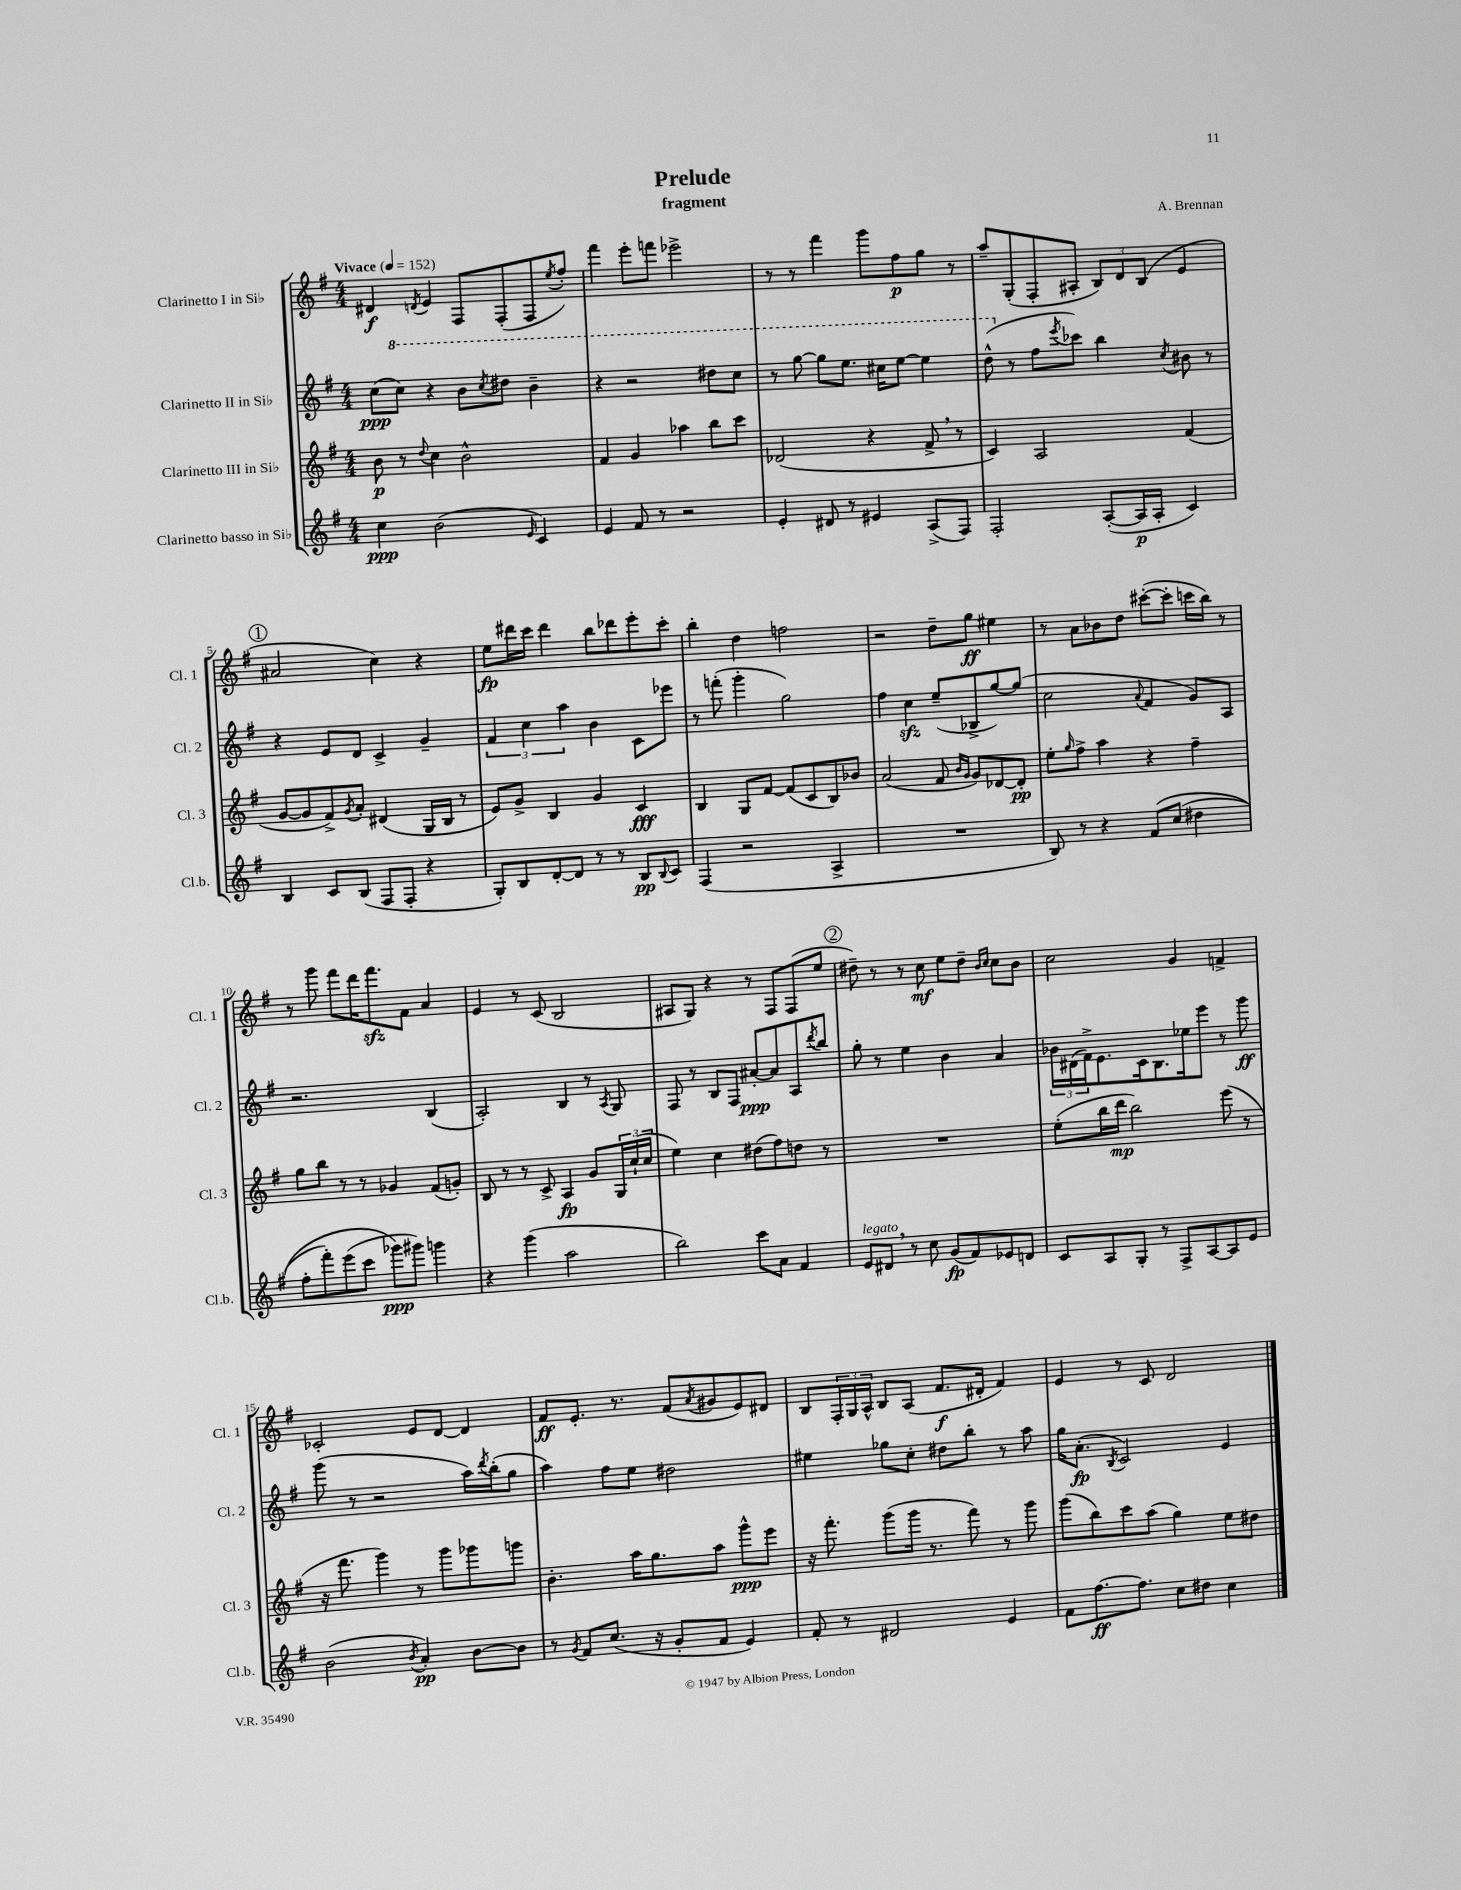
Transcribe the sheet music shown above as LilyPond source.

\header { title = "Prelude" composer = "A. Brennan" subtitle = "fragment" }
<<
\new StaffGroup <<
\new Staff = "s0" \with { instrumentName = "Clarinetto I in Sib" shortInstrumentName = "Cl. 1" } {
    \clef treble \key g \major \numericTimeSignature \time 4/4 \tempo "Vivace" 4 = 152
    dis'4\f \acciaccatura { d'8 } e'4 fis8 fis8-.( fis8 \acciaccatura { e''8 } fis''8-.) |
    fis'''4 e'''8-. f'''8 ees'''2-> |
    r8 r8 fis'''4 g'''8 fis''8\p g''8 r8 |
    a''8-- g8-.( fis8-. ais8-. \tuplet 3/2 { b8) d'8 b8( } e'4 |
    \mark \markup { \circle "1" } ais'2 c''4) r4 |
    e''8\fp dis'''16 c'''16 dis'''4 b''8 des'''8 e'''8-. c'''8-. |
    b''4-. d''4 f''2 |
    r2 d''8-- g''8\ff eis''4 |
    r8 a'8 bes'8 d''8 cis'''8~-.( cis'''8-. c'''16 b''16) r8 |
    r8 g'''8 fis'''8 d'''16 fis'''8.\sfz fis'8 a'4 |
    e'4 r8 c'8( b2 |
    ais8 g8) r4 r8 fis8 fis8( e''8 |
    \mark \markup { \circle "2" } dis''8--) r8 r8 c''8\mf e''8 dis''8-- \grace { b'16 c''16 } c''8 b'8 |
    c''2 g'4 f'4-> |
    ces'2-. e'8 d'8~ d'4 |
    fis'8\ff e'8.-. r8. fis'8( \acciaccatura { a'8 } gis'8 e'8) dis'8 |
    b8 \tuplet 3/2 { fis16-. g16 a16-^ } b8 a8( fis'8.\f dis'16-. fis'4) |
    e'4 r8 c'8 d'2 \bar "|." |
}
\new Staff = "s1" \with { instrumentName = "Clarinetto II in Sib" shortInstrumentName = "Cl. 2" } {
    \clef treble \key g \major \numericTimeSignature \time 4/4
    c''8\ppp( \ottava #1 c'''8) r4 b''8 \acciaccatura { c'''8 } dis'''8 b''4-- |
    r4 r2 dis'''8 c'''8 |
    r8 g'''8~ g'''8 e'''8. cis'''16 e'''8~ e'''4 |
    d'''8-^( \ottava #0 r8 fis''8 \acciaccatura { e'''8 } ces'''8) b''4 \acciaccatura { c''8 } bis'8 r8 |
    \mark \markup { \circle "1" } r4 e'8 d'8 c'4-> g'4-- |
    \tuplet 3/2 { fis'4 c''4 a''4 } b'4 c'8 ees'''8 |
    r8 f'''8-.( g'''4-. g''2) |
    fis''4 c''4\sfz e''8--( bes8-> g''8~) g''8( |
    c''2 \appoggiatura { a'8 } fis'4 g'8) a8 |
    r2. b4( |
    a2-.) b4 r8 \acciaccatura { a8 } g8 |
    fis8 r8 b8 fis8 ais'8~-.\ppp ais'8 a8 \acciaccatura { d'''8 } b''8 |
    \mark \markup { \circle "2" } g''8-. r8 e''4 b'4 a'4 |
    \tuplet 3/2 { bes'16 dis'16( fis'16->) } e'8. c'16 b8. ees''16 e'''8 r8 g'''8\ff |
    g'''8( r8 r2 a''16) \acciaccatura { d'''8 } b''16-.( g''8 |
    a''4) fis''8 e''8 dis''2 |
    eis''4 ges''8 c''8-. dis''8 b''8-. r8 a''8 |
    g''16 a'8.-.\fp( \acciaccatura { b8 } c'2) e'4 \bar "|." |
}
\new Staff = "s2" \with { instrumentName = "Clarinetto III in Sib" shortInstrumentName = "Cl. 3" } {
    \clef treble \key g \major \numericTimeSignature \time 4/4
    b'8\p r8 \appoggiatura { d''8 } c''4 b'2-^ |
    fis'4 g'4 aes''4 b''8 c'''8 |
    des'2( r4 fis'8-> \breathe r8 |
    c'4) a2 fis'4( |
    \mark \markup { \circle "1" } g'8~ g'8 fis'8->) \acciaccatura { g'8 } a'8-. dis'4( g16 b16 r8 |
    e'8) g'8-> b4 g'4 c'4\fff |
    b4 g8 fis'8~ fis'8( c'8 b8) bes'8 |
    a'2( fis'8 \grace { b'16 g'16 } g'8) des'8~ des'8-.\pp |
    e''8-. \grace { g''16 } fis''8-> a''4 r4 fis''4-- |
    g''8 b''8 r8 r8 ges'4 fis'8( g'8-.) |
    b8 r8 r8 c'8-> a4\fp g'8 \tuplet 3/2 { g16 c''16-!( c''16 } |
    e''4) c''4 dis''8( fis''8) d''8 r8 |
    \mark \markup { \circle "2" } R1 |
    e''8-.( b''16 d'''16\mp b''2) e'''8( r8 |
    r16 fis'''8. g'''4) r8 g'''8 ges'''8 g'''8 |
    b'4.-. a''16 g''8. a''8 g'''8-^\ppp e'''8 |
    r16 fis'''8.-. g'''8( g'''16 r8. fis'''8) r8 g'''8 |
    g'''8( b''8) c'''8 a''8( g''4) e''8 dis''8 \bar "|." |
}
\new Staff = "s3" \with { instrumentName = "Clarinetto basso in Sib" shortInstrumentName = "Cl.b." } {
    \clef treble \key g \major \numericTimeSignature \time 4/4
    c''4\ppp b'2( \grace { e'16 } c'4) |
    e'4 fis'8 r8 r2 |
    e'4-. dis'8 r8 eis'4 a8->( fis8) |
    fis2-. a8~-.( a16\p a16-. c'4) |
    \mark \markup { \circle "1" } b4 c'8 b8( fis8 fis8-. r4 |
    g8-.) b8 d'8~-. d'8 r8 r8 b8\pp \appoggiatura { b8 } c'8 |
    fis4( r2 a4-> |
    R1 |
    b8) r8 r4 fis'8\( c''8( dis''4 |
    fis''8-. fis'''8-.) e'''8( c'''8 ges'''8\ppp\) gis'''8) g'''4 |
    r4 g'''4( a''2 |
    b''2) c'''8 a'8 fis'4 |
    \mark \markup { \circle "2" } e'8^\markup { \italic "legato" } dis'8 \breathe r8 c''8 g'8\fp( fis'8) ees'8 d'8 |
    c'8 a8 g8-. r8 fis8-> a8~ a8 e'8 |
    b'2( \acciaccatura { b'8 } a'4-.\pp) b'8~ b'8 |
    r8 \acciaccatura { g'8 } fis'8 c''8.( r16 g'8-. fis'8 e'4) |
    fis'8-. r8 dis'2 e'4 |
    fis'8 fis''8.~\ff fis''8. c''8 dis''8 c''4 \bar "|." |
}
>>
>>
